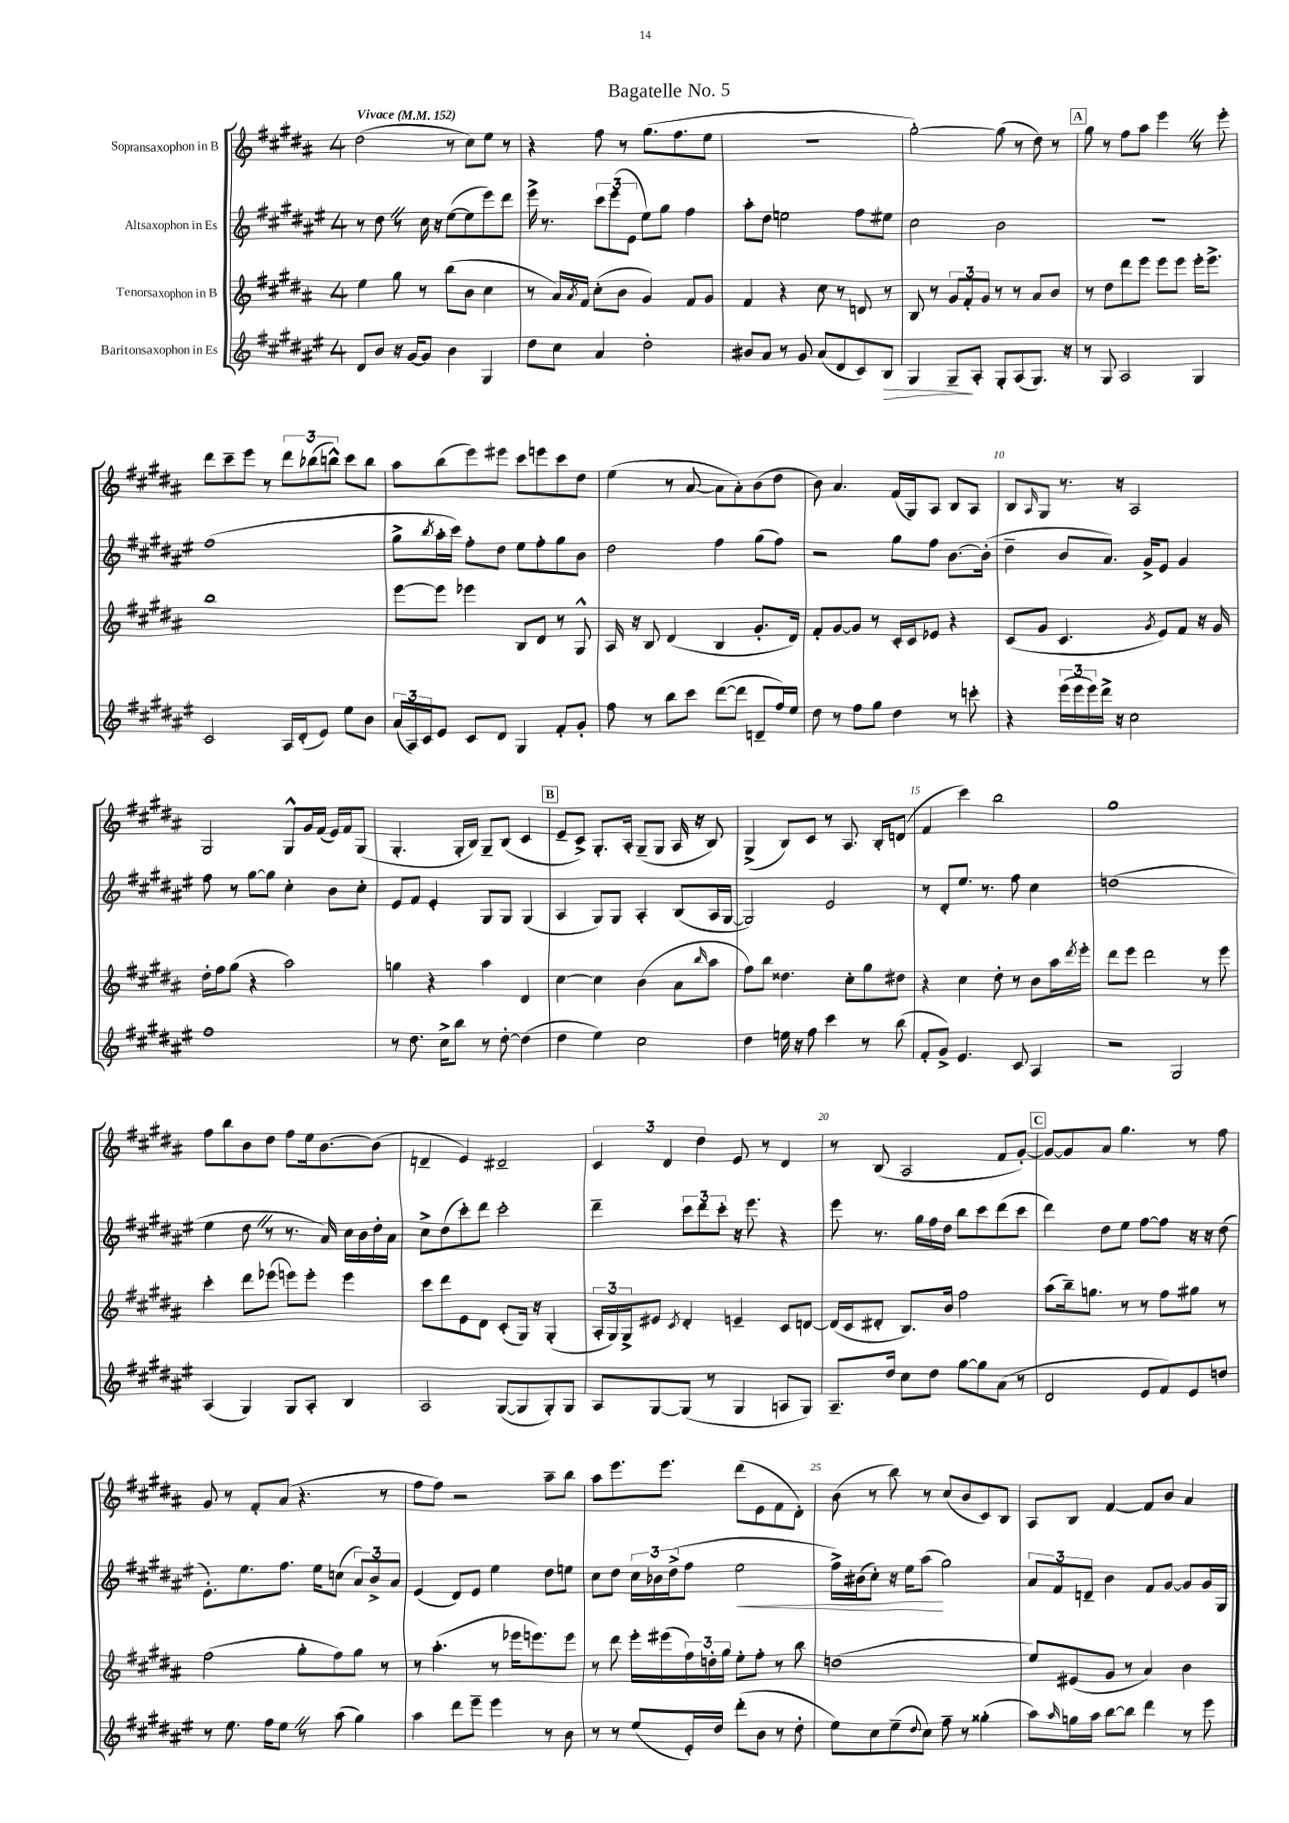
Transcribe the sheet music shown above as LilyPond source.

\header { title = "Bagatelle No. 5" }
<<
\new StaffGroup <<
\new Staff = "s0" \with { instrumentName = "Sopransaxophon in B" } {
    \clef treble \key b \major \once \override Staff.TimeSignature.style = #'single-digit \time 4/4 \tempo "Vivace" 4 = 152
    dis''2( r8 cis''8) e''8 r8 |
    r4 fis''8 r8 gis''8.( fis''8. e''8 |
    R1 |
    gis''2~-.) gis''8( r8 dis''8) r8 |
    \mark \markup { \box "A" } gis''8 r8 fis''8 ais''8 e'''4 \once \override BreathingSign.text = \markup { \musicglyph "scripts.caesura.straight" } \breathe r8 e'''8-. |
    dis'''8 cis'''8-- e'''8 r8 \tuplet 3/2 { dis'''8 bes''8( b''8-^) } cis'''8 b''8 |
    ais''8 b''8( e'''8) eis'''8 cis'''8 e'''8 cis'''8 dis''8 |
    e''4( r8 ais'8~ ais'8 ais'8-.) b'8( dis''8 |
    b'8) ais'4. fis'16( gis16) ais8 b8 ais8 |
    b8 \grace { ais16 } gis8 r8. r16 ais2 |
    gis2 gis8-^ gis'16 fis'16( e'16) fis'16 gis8( |
    gis4.-. gis16-. b16) gis8-- b8( cis'4 |
    \mark \markup { \box "B" } e'8-- cis'8->) gis8.-. ais16-. gis8--( gis8 ais16 r16 b8) |
    gis4->( b8) cis'8 r8 ais8. b16-. d'8( |
    fis'4 cis'''4) b''2 |
    gis''1 |
    fis''8 b''8 b'8 dis''8 fis''8 e''16 b'8.~ b'8( |
    d'4-- e'4) dis'2-- |
    \tuplet 3/2 { cis'4 dis'4 dis''4 } e'8 r8 dis'4 |
    r8 b8( ais2 fis'8 gis'8~-.) |
    \mark \markup { \box "C" } gis'8~ gis'8 ais'8 gis''4. r8 fis''8 |
    gis'8 r8 fis'8-. ais'8( r4. r8 |
    fis''8 fis''8) r2 ais''8-- b''8 |
    ais''8 e'''8. e'''8. dis'''8( e'8 fis'8 dis'8-.) |
    b'8( r8 b''8) r8 cis''8( b'8 cis'8) b8 |
    ais8 b8 fis'4~ fis'8 b'8 ais'4 \bar "|." |
}
\new Staff = "s1" \with { instrumentName = "Altsaxophon in Es" } {
    \clef treble \key fis \major \once \override Staff.TimeSignature.style = #'single-digit \time 4/4
    r8 dis''8 \once \override BreathingSign.text = \markup { \musicglyph "scripts.caesura.straight" } \breathe r8 cis''16 r16 eis''8~( eis''8 eis'''8) dis'''8 |
    eis'''16-> r8. \tuplet 3/2 { cis'''8 eis'''8( eis'8 } eis''8) gis''8 fis''4 |
    ais''8-. dis''8 e''2 fis''8 eis''8 |
    cis''2 b'2 |
    \mark \markup { \box "A" } R1 |
    fis''1( |
    gis''8-> \acciaccatura { b''8 } ais''16-. cis'''16) fis''8-. dis''8 eis''8 fis''8-. gis''8 b'8 |
    dis''2 fis''4 gis''8( fis''8) |
    r2 gis''8 fis''8 b'8.~ b'16-.( |
    dis''4-- b'8 ais'8.) gis'16-> eis'8 gis'4 |
    fis''8 r8 gis''8~ gis''8 cis''4-. b'8 cis''8-. |
    eis'8 fis'8 eis'4-. gis8 gis8 gis4( |
    \mark \markup { \box "B" } ais4 gis8) gis8 ais4-. b8( ais16 gis16~ |
    gis2) eis'2 |
    r8 dis'8-. eis''8. r8. fis''8 cis''4 |
    d''1( |
    eis''4 dis''8 \once \override BreathingSign.text = \markup { \musicglyph "scripts.caesura.straight" } \breathe r8 r8. ais'16) cis''16 b'16 dis''16-. ais'16 |
    cis''8-> dis''8( cis'''8-.) dis'''8 cis'''2-. |
    dis'''4-- \tuplet 3/2 { cis'''8 dis'''8 cis'''8-. } r16 eis'''8. r4 |
    eis'''8 r8. gis''16 fis''16 dis''16 b''8 cis'''8 dis'''8( cis'''8 |
    \mark \markup { \box "C" } dis'''4) dis''8 eis''8 fis''8~ fis''8 r16 r16 dis''8( |
    eis'8.-.) eis''8. fis''8. eis''16 c''8( \tuplet 3/2 { ais'8) b'8-> ais'8 } |
    eis'4( dis'8) eis'8 eis''4 dis''8 e''8 |
    cis''8 dis''8 \tuplet 3/2 { cis''16 bes'16 dis''16->( } fis''8 eis''2\< |
    fis''16->) bis'16( cis''8-.) r16 eis''16 ais''8\!( gis''2) |
    \tuplet 3/2 { ais'8 fis'8 d'8-- } b'4 fis'8 gis'8~ gis'8 gis'16 gis16 \bar "|." |
}
\new Staff = "s2" \with { instrumentName = "Tenorsaxophon in B" } {
    \clef treble \key b \major \once \override Staff.TimeSignature.style = #'single-digit \time 4/4
    e''4 gis''8 r8 b''8( b'8 cis''4 |
    r8 ais'16) \acciaccatura { ais'8 } fis'16 cis''8-.( b'8 gis'4) fis'8 gis'8 |
    fis'4 r4 cis''8 r8 d'8 r8 |
    b8 r8 \tuplet 3/2 { gis'8 fis'8-. gis'8 } r8 r8 ais'8 b'8 |
    \mark \markup { \box "A" } r8 dis''8 dis'''8 e'''8 e'''8 e'''8 e'''16-. e'''8.-> |
    b''1 |
    e'''8~ e'''8 ees'''4 b8 dis'8 r8 gis8-^ |
    ais16 r16 b8 dis'4( b4 gis'8.-. dis'16) |
    fis'8-. gis'8~ gis'8 r8 cis'16-. cis'16 ees'8 r4 |
    cis'8( gis'8 cis'4. \acciaccatura { gis'8 } e'8) fis'8 r16 gis'16 |
    dis''16-. fis''16 gis''8( r4 ais''2) |
    g''4 r4 ais''4 dis'4 |
    \mark \markup { \box "B" } cis''4~ cis''4 b'4( ais'8 \grace { b''16 } ais''8 |
    fis''8) b''8 disis''4. cis''8-. gis''8 dis''8 |
    r4 cis''4 dis''8-. r8 b'8 ais''16 \acciaccatura { dis'''8 } e'''16-. |
    dis'''8 e'''8 dis'''2 r8 e'''8 |
    cis'''4-. dis'''8 ees'''8( e'''8) e'''8-. e'''4 |
    cis'''8 dis'''8 e'8 dis'8 cis'8-.( gis16) r16 gis4-.( |
    \tuplet 3/2 { ais16-. gis16) gis16-> } eis'8 \acciaccatura { cis'8 } dis'4-. e'4-- cis'8 d'8~ |
    d'16( cis'16 dis'8-. b8.) b'16 fis''2 |
    \mark \markup { \box "C" } ais''8( b''16--) g''8. r8 r8 fis''8 gis''8 r8 |
    fis''2( gis''8-. fis''8) gis''8 r8 |
    r8 ais''4.-.( r8 ees'''16 e'''8.) e'''8 |
    r8 dis'''8 e'''16-. eis'''16( \tuplet 3/2 { fis''16) d''16-. gis''16 } e''8-. fis''8-. r8 b''8 |
    d''1( |
    e''8) eis'8( gis'8 r8 ais'4) b'4 \bar "|." |
}
\new Staff = "s3" \with { instrumentName = "Baritonsaxophon in Es" } {
    \clef treble \key fis \major \once \override Staff.TimeSignature.style = #'single-digit \time 4/4
    dis'8 b'8 r16 gis'16~ gis'8 b'4 gis4 |
    dis''8 cis''8 ais'4 dis''2-. |
    bis'8 ais'8 r8 gis'8 ais'8( dis'8 cis'8) b8\> |
    gis4 gis8--\! ais8-. gis8-. ais8( gis8.) r16 |
    \mark \markup { \box "A" } r8 gis8 ais2 gis4 |
    cis'2 ais16 dis'16-.( eis'8) eis''8 b'8 |
    \tuplet 3/2 { ais'16( ais16) cis'16 } eis'8 cis'8 dis'8 gis4 fis'8-. gis'8-. |
    fis''8 r8 b''8 cis'''8 dis'''8~( dis'''8 d'8-- fis''16) eis''16 |
    dis''8 r8 fis''8 gis''8 dis''4 r8 c'''8-. |
    r4 \tuplet 3/2 { eis'''16( eis'''16 eis'''16) } dis'''16-> r16 cis''2 |
    fis''1 |
    r8 dis''8. cis''16-> b''8 r8 dis''8~-. dis''4( |
    \mark \markup { \box "B" } dis''4 eis''4) cis''2 |
    dis''4 e''16 r16 fis''8 cis'''4 r8 b''8( |
    fis'8-. gis'8->) eis'4. cis'8 ais4 |
    r2 gis2 |
    ais4( gis4) gis8 ais8-. b4 |
    ais2 gis8~( gis8 gis8-.) gis8 |
    ais8 gis8~ gis8( r8 gis4 a8 gis8) |
    ais8.-- dis''16 cis''8 dis''8 gis''8~ gis''8 ais'8( r8 |
    \mark \markup { \box "C" } dis'2 eis'8 fis'8) eis'8 d''8 |
    r8 eis''8. fis''16 eis''8 \once \override BreathingSign.text = \markup { \musicglyph "scripts.caesura.straight" } \breathe r8 ais''8( gis''4) |
    ais''4 dis'''8 eis'''8-- eis'''4 r8 b'8 |
    r8 r8 eis''8( eis'16-.) dis''16 dis'''8-.( b'8 r8 dis''8-. |
    eis''8) cis''8 eis''8--( \appoggiatura { dis''8 } cis''8) fis''8-- r8 gisis''4-.( |
    ais''8) \grace { ais''16 } g''16 ais''16 b''8~ b''8 dis'''4 r8 eis'''8 \bar "|." |
}
>>
>>
\layout { \context { \Score \override BarNumber.break-visibility = ##(#f #t #t) barNumberVisibility = #(every-nth-bar-number-visible 5) } }
